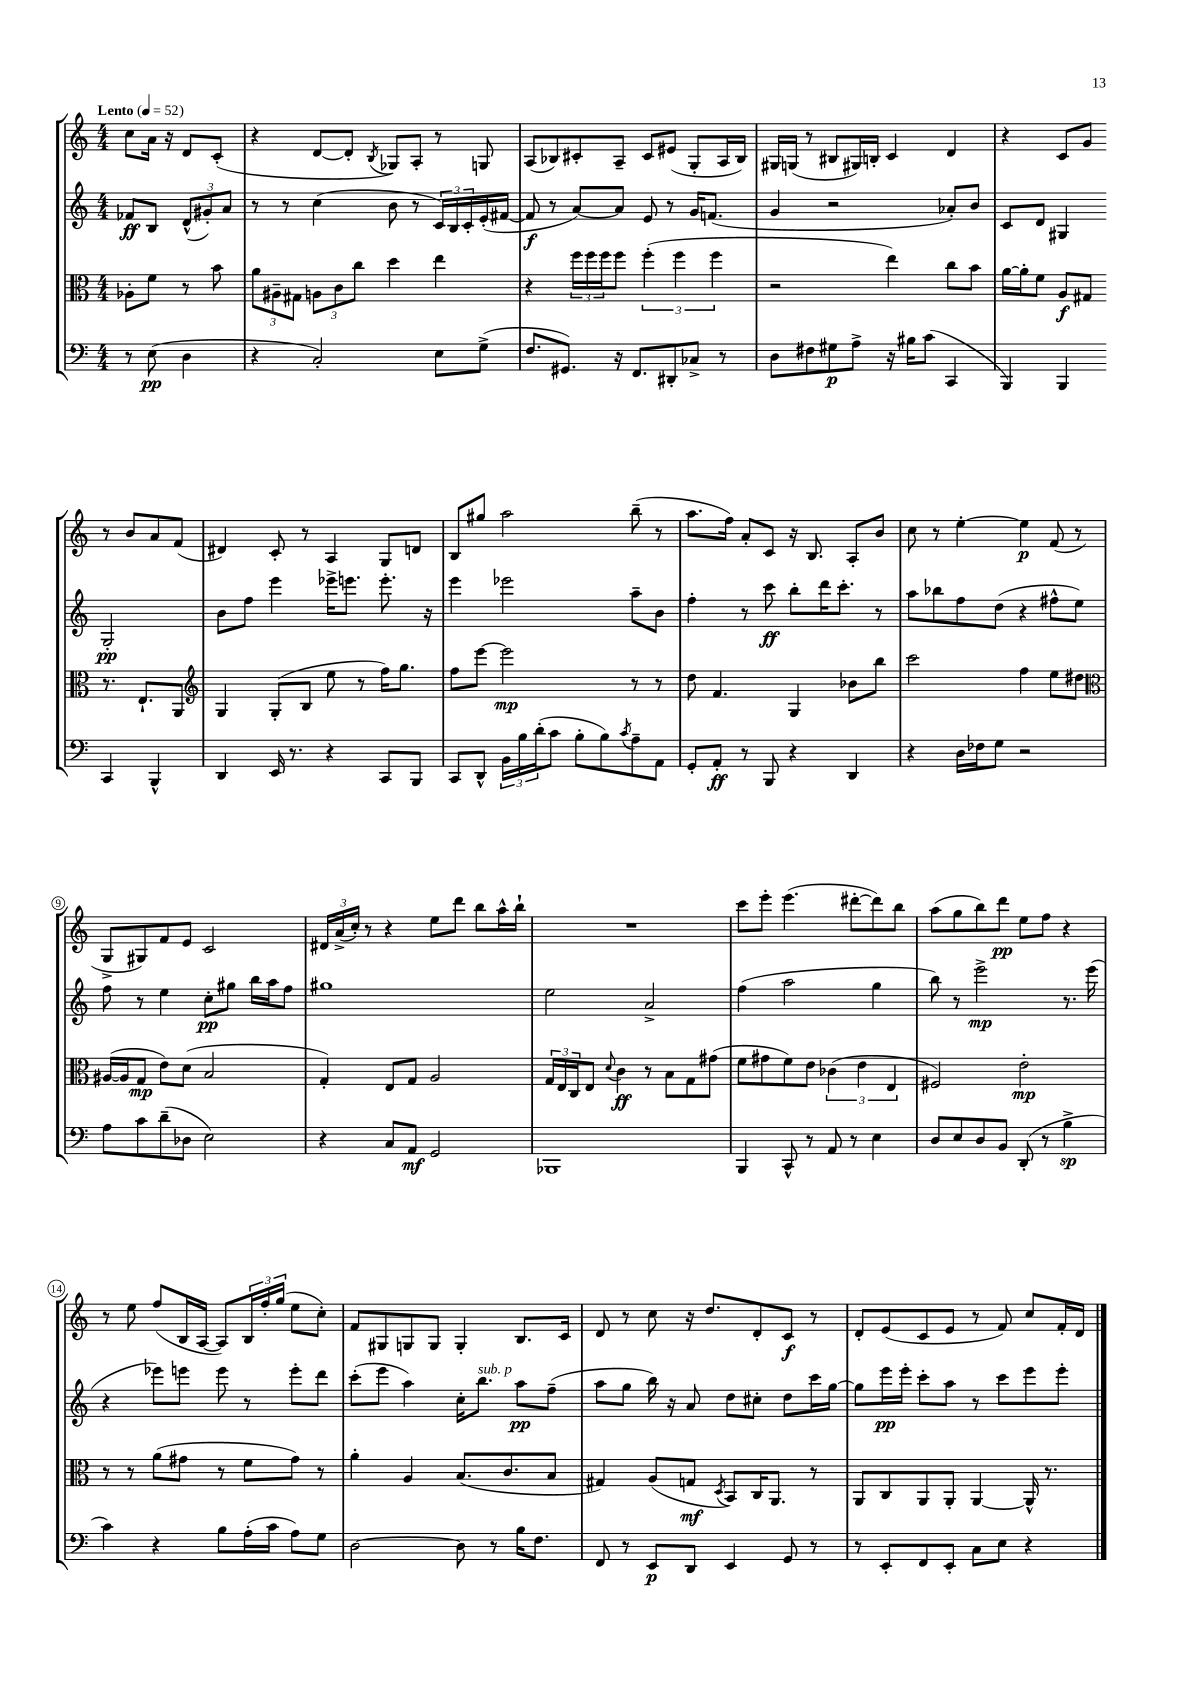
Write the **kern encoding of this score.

**kern	**dynam	**kern	**dynam	**kern	**dynam	**kern	**dynam
*part4	*part4	*part3	*part3	*part2	*part2	*part1	*part1
*staff4	*staff4	*staff3	*staff3	*staff2	*staff2	*staff1	*staff1
*clefF4	*	*clefC3	*	*clefG2	*	*clefG2	*
*k[]	*	*k[]	*	*k[]	*	*k[]	*
*M4/4	*	*M4/4	*	*M4/4	*	*M4/4	*
*MM52	*	*MM52	*	*MM52	*	*MM52	*
=	=	=	=	=	=	=	=
!	!	!	!	!	!	!LO:TX:a:B:t=Lento	!
8r	.	8A-X'\L	.	8f-X/L	ff	8cc\L	.
(8E\	pp	8f\J	.	8B/J	.	16a\Jk	.
.	.	.	.	.	.	16r	.
4D\	.	8r	.	(12d^^/L	.	8d/L	.
.	.	.	.	12g#X'/)	.	.	.
.	.	8b\	.	.	.	(8c'/J	.
.	.	.	.	12a/J	.	.	.
=1	=1	=1	=1	=1	=1	=1	=1
4r	.	12a\L	.	8r	.	4r	.
.	.	12A#X~\	.	.	.	.	.
.	.	.	.	8r	.	.	.
.	.	12G#X\J	.	.	.	.	.
2C'/)	.	12An\L	.	(4cc\	.	[8d/L	.
.	.	12c\	.	.	.	.	.
.	.	.	.	.	.	8d'/J]	.
.	.	12cc\J	.	.	.	.	.
.	.	.	.	.	.	8qB/	.
.	.	4dd\	.	8b\	.	8G-X/L)	.
.	.	.	.	8r	.	8A'/J	.
8E\L	.	4ee\	.	24c/LL)	.	8r	.
.	.	.	.	24B/	.	.	.
.	.	.	.	24c'/	.	.	.
(8G^\J	.	.	.	(16e'/	.	8Gn/	.
.	.	.	.	[16f#X/JJ	.	.	.
=2	=2	=2	=2	=2	=2	=2	=2
8.F/L	.	4r	.	8f#/]	f	(8A/L	.
.	.	.	.	8r	.	8B-X/)	.
8.GG#X/J)	.	.	.	.	.	.	.
.	.	24ff\LL	.	[8a/L)	.	8c#X'/	.
.	.	24ff\	.	.	.	.	.
.	.	24ff\J	.	.	.	.	.
16r	.	8ff\J	.	8a/J]	.	8A~/J	.
8.FF/L	.	.	.	.	.	.	.
.	.	(6ff'\	.	8e/	.	8c#/L	.
8DD#X'/	.	.	.	8r	.	(8e#X/J	.
.	.	6ff\	.	.	.	.	.
8C-X^/J	.	.	.	16g/KL	.	8G'/L	.
.	.	.	.	(8.fn/J	.	.	.
.	.	6ff\	.	.	.	.	.
8r	.	.	.	.	.	16A/L	.
.	.	.	.	.	.	16B-/JJ)	.
=3	=3	=3	=3	=3	=3	=3	=3
8D\L	.	2r	.	4g/	.	16G#X/LL	.
.	.	.	.	.	.	(16Gn/JJ	.
8F#X\	.	.	.	.	.	8r	.
8G#X\	p	.	.	2r	.	8B#X/L	.
8A^\J	.	.	.	.	.	16G#X/L)	.
.	.	.	.	.	.	16Bn'/JJ	.
16r	.	4ee\)	.	.	.	4c/	.
16B#X\KL	.	.	.	.	.	.	.
(8c\J	.	.	.	.	.	.	.
4CC/	.	8cc\L	.	8a-X'/L)	.	4d/	.
.	.	8b\J	.	8b/J	.	.	.
=4	=4	=4	=4	=4	=4	=4	=4
4BBB/)	.	[16a\LL	.	8c/L	.	4r	.
.	.	16a'\J]	.	.	.	.	.
.	.	8f\J	.	8d/J	.	.	.
4BBB/	.	8A/L	f	4G#X/	.	8c/L	.
.	.	8G#X/J	.	.	.	8g/J	.
4CC/	.	8.r	.	2G#'/	pp	8r	.
.	.	.	.	.	.	8b/L	.
.	.	8.E`/L	.	.	.	.	.
4BBB^^/	.	.	.	.	.	8a/	.
.	.	8AA/J	.	.	.	(8f/J	.
!!LO:LB:g=z
=5	=5	=5	=5	=5	=5	=5	=5
*	*	*clefG2	*	*	*	*	*
4DD/	.	4G/	.	8b\L	.	4d#X/)	.
.	.	.	.	8ff\J	.	.	.
16EE/	.	(8G'/L	.	4eee\	.	8c'/	.
8.r	.	.	.	.	.	.	.
.	.	8B/J	.	.	.	8r	.
4r	.	8ee\	.	16eee-X^\KL	.	4A/	.
.	.	.	.	8.eeen\J	.	.	.
.	.	8r	.	.	.	.	.
8CC/L	.	16ff\KL)	.	8.eee'\	.	8G/L	.
.	.	8.gg\J	.	.	.	.	.
8BBB/J	.	.	.	.	.	8dn/J	.
.	.	.	.	16r	.	.	.
=6	=6	=6	=6	=6	=6	=6	=6
8CC/L	.	8ff\L	.	4eee\	.	8B/L	.
8DD^^/J	.	[8eee\J	.	.	.	8gg#X/J	.
24BB\LL	.	2eee\]	mp	2eee-X\	.	2aa\	.
24B\	.	.	.	.	.	.	.
(24d'\J	.	.	.	.	.	.	.
8c\J	.	.	.	.	.	.	.
8B'\L	.	.	.	.	.	.	.
8B\)	.	.	.	.	.	.	.
8qc/	.	.	.	.	.	.	.
8A~\	.	8r	.	8aa~\L	.	(8bb~\	.
8AA\J	.	8r	.	8b\J	.	8r	.
=7	=7	=7	=7	=7	=7	=7	=7
8GG'/L	.	8dd\	.	4ff'\	.	8.aa\L	.
8AA'/J	ff	4.f/	.	.	.	.	.
.	.	.	.	.	.	16ff\Jk)	.
8r	.	.	.	8r	.	8a'/L	.
8BBB/	.	.	.	8ccc\	ff	8c/J	.
4r	.	4G/	.	8bb'\L	.	16r	.
.	.	.	.	.	.	8.B/	.
.	.	.	.	16ddd\K	.	.	.
.	.	.	.	8.ccc'\J	.	.	.
4DD/	.	8b-X\L	.	.	.	8A'/L	.
.	.	8bb\J	.	8r	.	8b/J	.
=8	=8	=8	=8	=8	=8	=8	=8
4r	.	2ccc\	.	8aa\L	.	8cc\	.
.	.	.	.	8bb-X\	.	8r	.
16D\LL	.	.	.	8ff\	.	[4ee'\	.
16F-X\J	.	.	.	.	.	.	.
8G\J	.	.	.	(8dd\J	.	.	.
2r	.	4ff\	.	4r	.	4ee\]	p
.	.	8ee\L	.	8ff#X^^\L	.	(8f/	.
.	.	8dd#X\J	.	8ee\J)	.	8r	.
!!LO:LB:g=z
=9	=9	=9	=9	=9	=9	=9	=9
*	*	*clefC3	*	*	*	*	*
8A\L	.	([16A#X/LL	.	8ff\	.	8G^/L	.
.	.	16A#/J]	.	.	.	.	.
8c\	.	8G/J	mp	8r	.	8G#X/)	.
(8d~\	.	8e\L)	.	4ee\	.	8f/	.
8D-X\J	.	(8d\J	.	.	.	8e/J	.
2E\)	.	2B/	.	8cc'\L	pp	2c/	.
.	.	.	.	8gg#X\J	.	.	.
.	.	.	.	16bb\LL	.	.	.
.	.	.	.	16aa\J	.	.	.
.	.	.	.	8ff\J	.	.	.
=10	=10	=10	=10	=10	=10	=10	=10
4r	.	4G'/)	.	1gg#X	.	24d#X/LL	.
.	.	.	.	.	.	(24a^/	.
.	.	.	.	.	.	24cc'/JJ)	.
.	.	.	.	.	.	8r	.
8C/L	.	8E/L	.	.	.	4r	.
8AA/J	mf	8G/J	.	.	.	.	.
2GG/	.	2A/	.	.	.	8ee\L	.
.	.	.	.	.	.	8ddd\J	.
.	.	.	.	.	.	8bb\L	.
.	.	.	.	.	.	16aa^^\L	.
.	.	.	.	.	.	16bb`\JJ	.
=11	=11	=11	=11	=11	=11	=11	=11
1BBB-X	.	24G/LL	.	2ee\	.	1r	.
.	.	24E/	.	.	.	.	.
.	.	24C/J	.	.	.	.	.
.	.	8E/J	.	.	.	.	.
.	.	8qqd/	.	.	.	.	.
.	.	4c\	ff	.	.	.	.
.	.	8r	.	2a^/	.	.	.
.	.	8B\L	.	.	.	.	.
.	.	8G\	.	.	.	.	.
.	.	(8g#X\J	.	.	.	.	.
=12	=12	=12	=12	=12	=12	=12	=12
4BBB/	.	8f\L	.	(4ff\	.	8ccc\L	.
.	.	8g#X\	.	.	.	8eee'\J	.
8CC^^/	.	8f\)	.	2aa\	.	(4.eee\	.
8r	.	8e\J	.	.	.	.	.
8AA/	.	(6c-X\	.	.	.	.	.
8r	.	.	.	.	.	[8ddd#X'\L	.
.	.	6e\	.	.	.	.	.
4E\	.	.	.	4gg\	.	8ddd#\])	.
.	.	6E/	.	.	.	.	.
.	.	.	.	.	.	8bb\J	.
=13	=13	=13	=13	=13	=13	=13	=13
8D/L	.	2F#X/)	.	8bb\)	.	(8aa\L	.
8E/	.	.	.	8r	.	8gg\	.
8D/	.	.	.	2eee^\	mp	8bb\)	.
8BB/J	.	.	.	.	.	8ddd\J	pp
(8DD'/	.	2e'\	mp	.	.	8ee\L	.
8r	.	.	.	.	.	8ff\J	.
4B^\	sp	.	.	8.r	.	4r	.
.	.	.	.	(16eee\	.	.	.
!!LO:LB:g=z
=14	=14	=14	=14	=14	=14	=14	=14
4c\)	.	8r	.	4r	.	8r	.
.	.	8r	.	.	.	8ee\	.
4r	.	(8a\L	.	8eee-X\L)	.	(8ff/L	.
.	.	8g#X\J	.	8eeen\J	.	16B/L	.
.	.	.	.	.	.	[16A/JJ	.
8B\L	.	8r	.	8eee\	.	8A/L])	.
(16A'\L	.	8f\L	.	8r	.	24B/L	.
.	.	.	.	.	.	24ff'/	.
16c\JJ	.	.	.	.	.	.	.
.	.	.	.	.	.	(24gg/JJ	.
8A\L)	.	8g#\J)	.	8eee'\L	.	8ee\L	.
8G\J	.	8r	.	8ddd\J	.	8cc'\J)	.
=15	=15	=15	=15	=15	=15	=15	=15
[2D\	.	4a'\	.	(8ccc'\L	.	8f/L	.
.	.	.	.	8eee\J	.	8G#X/	.
.	.	4A/	.	4aa\)	.	8Gn/	.
.	.	.	.	.	.	8G/J	.
8D\]	.	(8.B/L	.	16cc'\KL	.	4G'/	.
!	!	!	!	!LO:TX:a:i:t=sub. p	!	!	!
.	.	.	.	8.bb\J	.	.	.
8r	.	.	.	.	.	.	.
.	.	8.c/	.	.	.	.	.
16B\KL	.	.	.	8aa\L	pp	8.B/L	.
8.F\J	.	.	.	.	.	.	.
.	.	8B/J	.	(8ff~\J	.	.	.
.	.	.	.	.	.	16c/Jk	.
=16	=16	=16	=16	=16	=16	=16	=16
8FF/	.	4G#X/)	.	8aa\L	.	8d/	.
8r	.	.	.	8gg\J	.	8r	.
8EE/L	p	(8A/L	.	16bb\)	.	8cc\	.
.	.	.	.	16r	.	.	.
8DD/J	.	8Gn/J	mf	8a/	.	16r	.
.	.	.	.	.	.	8.dd/L	.
.	.	8qD/	.	.	.	.	.
4EE/	.	8BB/L)	.	8dd\L	.	.	.
.	.	16C/K	.	8cc#X'\J	.	8d'/	.
.	.	8.AA/J	.	.	.	.	.
8GG/	.	.	.	8dd\L	.	8c/J	f
8r	.	8r	.	16ccc\L	.	8r	.
.	.	.	.	[16gg\JJ	.	.	.
=17	=17	=17	=17	=17	=17	=17	=17
8r	.	8AA/L	.	8gg\L]	.	8d'/L	.
8EE'/L	.	8C/	.	16eee\L	pp	(8e/	.
.	.	.	.	16eee'\JJ	.	.	.
8FF/	.	8AA/	.	8ccc'\L	.	8c/	.
8EE'/J	.	8AA'/J	.	8aa\J	.	8e/J	.
8C\L	.	[4AA/	.	8r	.	8r	.
8E\J	.	.	.	8ccc\L	.	8f/)	.
4r	.	16AA^^/]	.	8eee\	.	8cc/L	.
.	.	8.r	.	.	.	.	.
.	.	.	.	8eee'\J	.	16f'/L	.
.	.	.	.	.	.	16d/JJ	.
==	==	==	==	==	==	==	==
*-	*-	*-	*-	*-	*-	*-	*-
